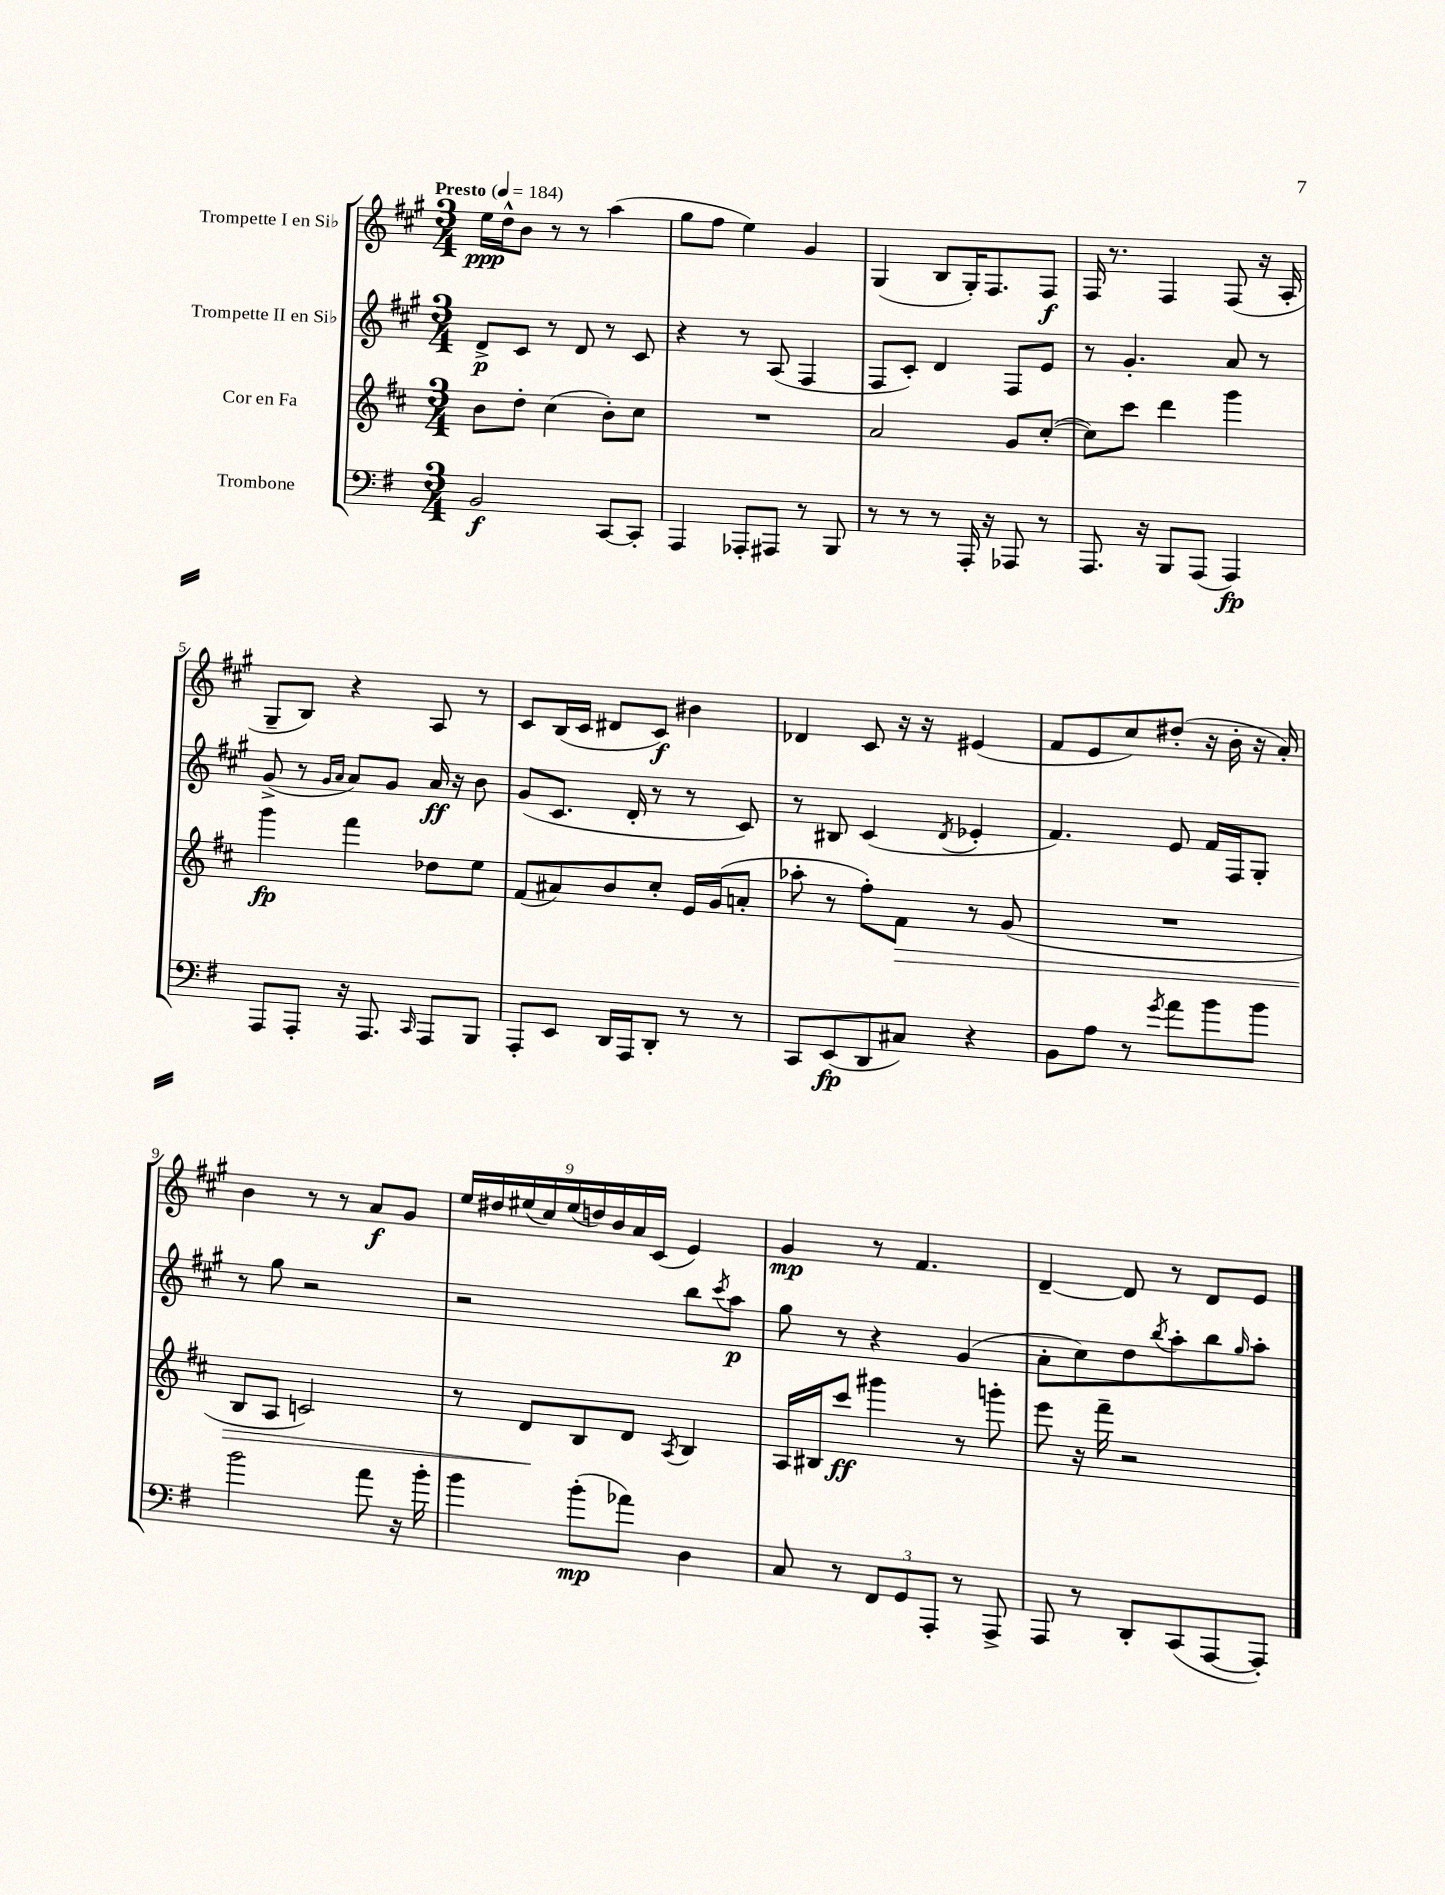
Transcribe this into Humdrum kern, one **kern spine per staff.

**kern	**kern	**kern	**kern
*staff4	*staff3	*staff2	*staff1
*clefF4	*clefG2	*clefG2	*clefG2
*k[f#]	*k[f#c#]	*k[f#c#g#]	*k[f#c#g#]
*M3/4	*M3/4	*M3/4	*M3/4
*MM184	*MM184	*MM184	*MM184
2BB/	8b\L	8d^/L	16ee\LL
.	.	.	16dd^^\J
.	8dd'\J	8c#/J	8b\J
.	(4cc#\	8r	8r
.	.	8d/	8r
[8CC/L	8b'\L)	8r	(4aa\
8CC'/]J	8cc#\J	8c#/	.
=	=	=	=
4AAA/	2.r	4r	8gg#\L
.	.	.	8ff#\J
8AAA-'/L	.	8r	4ee\)
8AAA#/J	.	(8A/	.
8r	.	4F#/	4g#/
8BBB/	.	.	.
=	=	=	=
8r	2a/	8F#/L	(4G#/
8r	.	8c#'/J)	.
8r	.	4d/	8B/L
16AAA'/	.	.	16G#'/K)
16r	.	.	8.F#/
8AAA-/	8g/L	8F#/L	.
8r	([8cc#'/J	8e/J	8F#/J
=	=	=	=
8.AAA/	8cc#\]L)	8r	16F#/
.	.	.	8.r
.	8ccc#\J	4.g#'/	.
16r	.	.	.
8BBB/L	4ddd\	.	4F#/
(8AAA/J	.	.	.
4AAA/)	4ggg\	8a/	(8F#/
.	.	8r	16r
.	.	.	16A'/
=	=	=	=
8AAA/L	4ggg\	(8g#^/	8G#~/L
8AAA'/J	.	8r	8B/J)
.	.	16qqg#/LL	.
.	.	16qqa/JJ	.
16r	4fff#\	8a/L)	4r
8.AAA/	.	.	.
.	.	8g#/J	.
16qqCC/	.	.	.
8AAA/L	8dd-\L	16a/	8A/
.	.	16r	.
8BBB/J	8ee\J	8b\	8r
=	=	=	=
8AAA'/L	(8f#/L	(8g#/L	8c#/L
8EE/J	8a#/)	8.c#/J	(16B/L
.	.	.	16c#/JJ
16DD/LL	8b/	.	8d#/L
16AAA/J	.	16d'/	.
8DD'/J	8cc#'/J	8r	8c#/J)
8r	16e/LL	8r	4b#\
.	(16g/J	.	.
8r	8a'/J	8c#/)	.
=	=	=	=
8CC/L	8aa-'\	8r	4d-/
(8EE/	8r	8B#/	.
8DD/	8ff#'\L)	(4c#/	8c#/
8C#/J)	8f#\J	.	16r
.	.	.	16r
.	.	8qd/	.
4r	8r	4e-'/	(4e#/
.	(8g/	.	.
=	=	=	=
8BB\L	2.r	4.f#/)	8f#/L
8A\J	.	.	8e/
8r	.	.	8cc#/)
8qg/	.	.	.
8a\L	.	8e/	(8dd#'/J
8b\	.	16f#/LL	16r
.	.	16F#/J	16b'\
8b\J	.	8G#'/J	16r
.	.	.	16a'/)
=	=	=	=
2b\	8B/L	8r	4b\
.	8A/J	8gg#\	.
.	2c/)	2r	8r
.	.	.	8r
8a\	.	.	8a/L
16r	.	.	8g#/J
16b'\	.	.	.
=	=	=	=
4b\	8r	2r	18ee/LL
.	.	.	18dd#/
.	.	.	(18ee#/
.	8d/L	.	.
.	.	.	18cc#/)
.	.	.	(18ee#/
(8b'\L	8B/	.	.
.	.	.	18dd/)
.	.	.	18b/
8a-\J)	8d/J	.	.
.	.	.	18a/
.	.	.	(18c#/JJ
.	8qA/	.	.
4D\	4B/	8bb\L	4e/)
.	.	8qccc#/	.
.	.	8aa\J	.
=	=	=	=
8C/	16A/LL	8gg#\	4g#/
.	16B#/J	.	.
8r	8ccc#/J	8r	.
12FF#/L	4ggg#\	4r	8r
12GG/	.	.	.
.	.	.	4.f#/
12AAA'/J	.	.	.
8r	8r	(4g#/	.
8AAA^/	8ggg'\	.	.
=	=	=	=
8AAA/	8eee\	8a'\L	[4d~/
8r	16r	8cc#\)	.
.	16fff#~\	.	.
8DD'/L	2r	8dd\	8d/]
.	.	8qbb/	.
(8CC/	.	8aa'\	8r
[8AAA/	.	8bb\	8d/L
.	.	16qqgg#/	.
8AAA'/]J)	.	8aa'\J	8e/J
==	==	==	==
*-	*-	*-	*-
